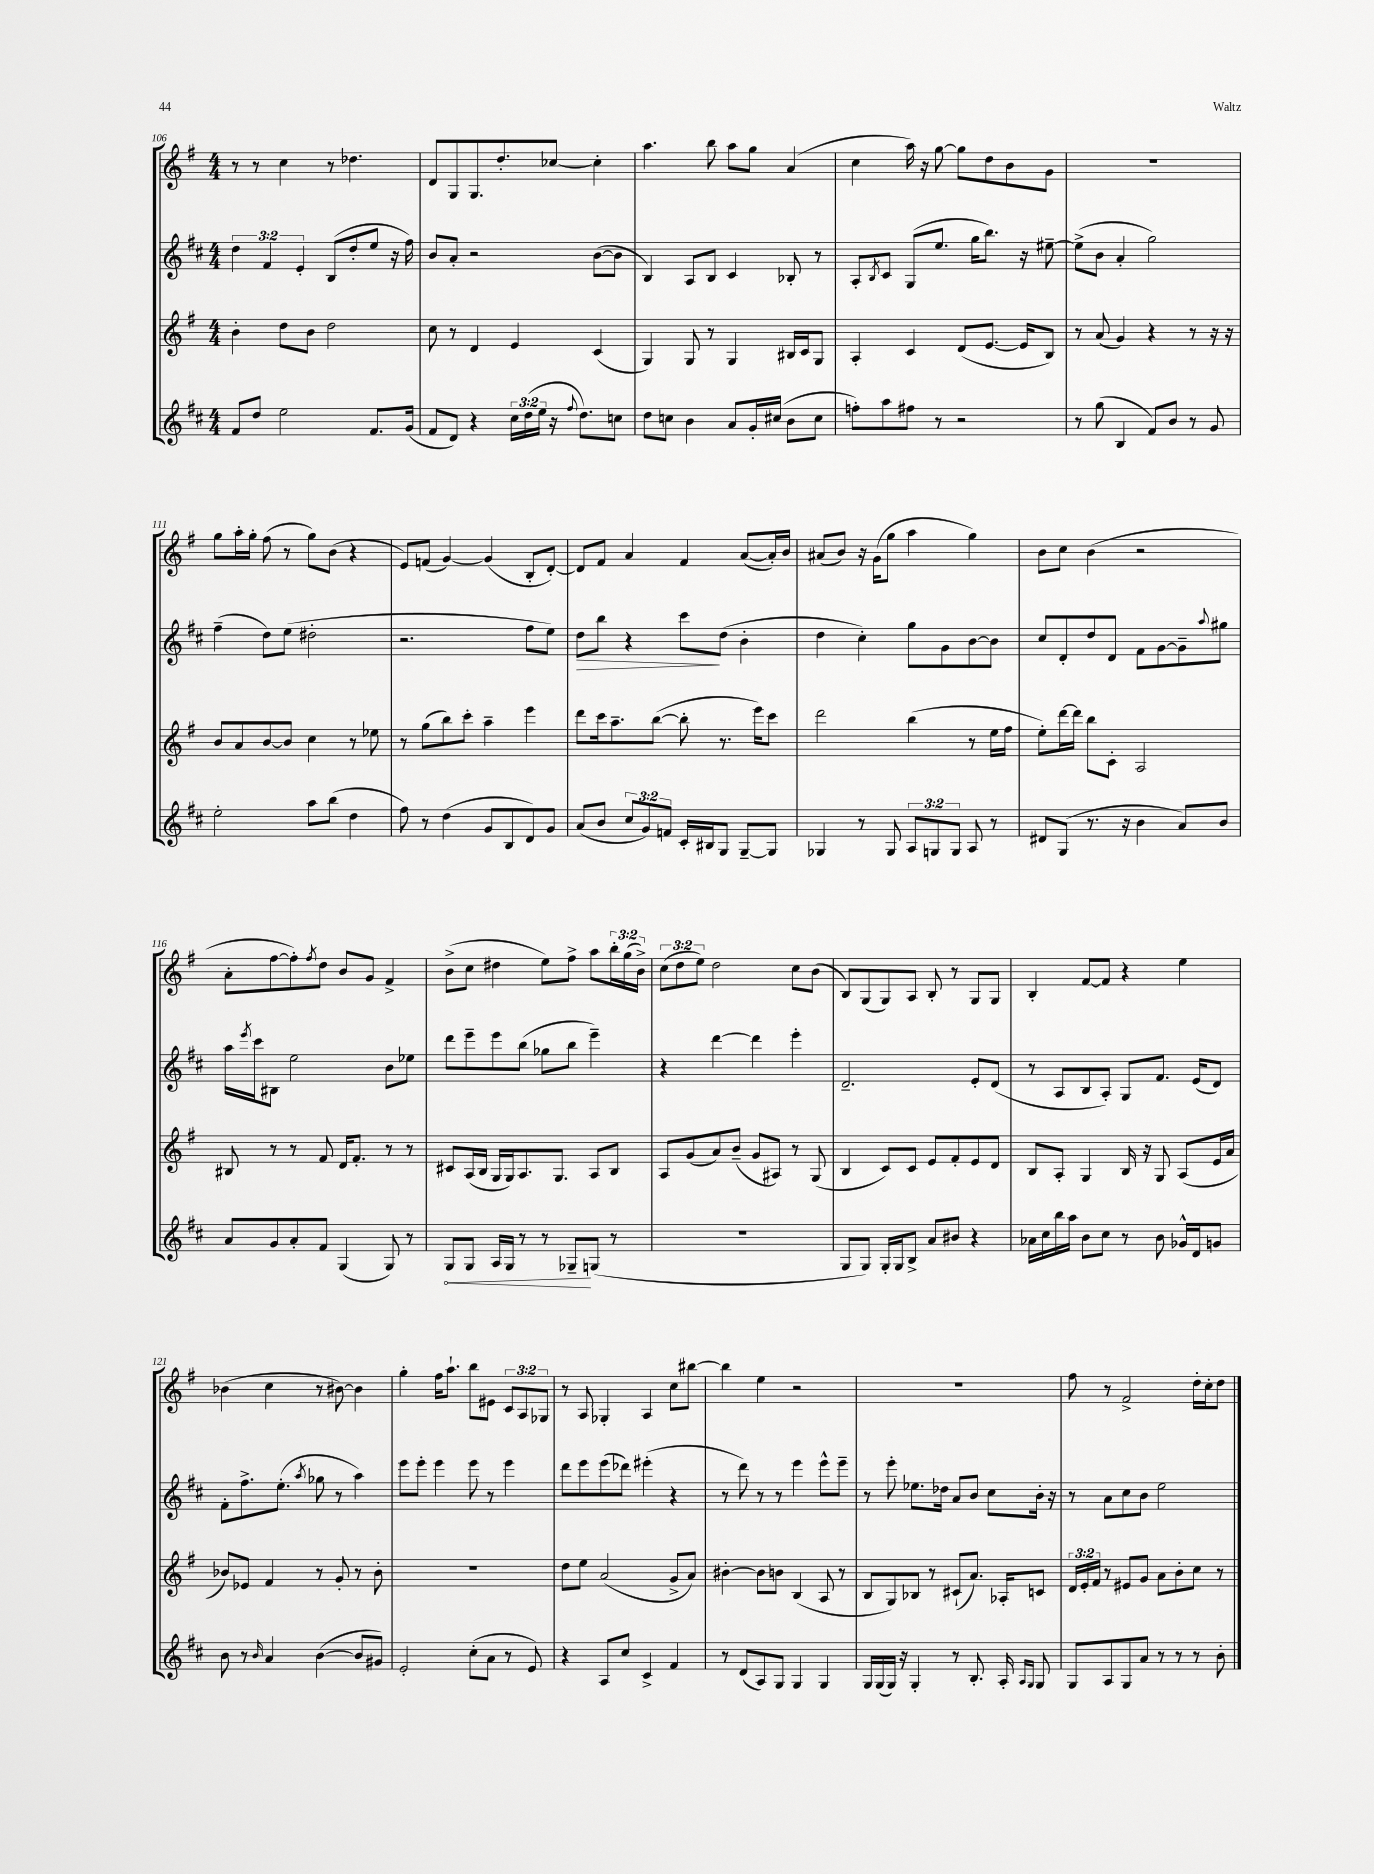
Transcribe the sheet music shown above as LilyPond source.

<<
\new StaffGroup <<
\new Staff = "s0" {
    \clef treble \key g \major \numericTimeSignature \time 4/4 \override Staff.TupletNumber.text = #tuplet-number::calc-fraction-text
    r8 r8 c''4 r8 des''4. |
    d'8 g8 g8. d''8.-. ces''8~ ces''4-. |
    a''4. b''8 a''8 g''8 a'4( |
    c''4 a''16) r16 g''8~ g''8 d''8 b'8 g'8 |
    R1 |
    g''8 a''16-. g''16-. fis''8( r8 g''8) b'8( r4 |
    e'8) f'8( g'4~) g'4( b8-. d'8~-.) |
    d'8 fis'8 a'4 fis'4 a'8~( a'16-.) b'16 |
    ais'8( b'8) r16 g'16( g''8 a''4 g''4) |
    b'8 c''8 b'4( r2 |
    a'8-. fis''8~ fis''8-.) \acciaccatura { fis''8 } d''8 b'8 g'8 fis'4-> |
    b'8->( c''8 dis''4 e''8) fis''8-> a''8 \tuplet 3/2 { b''16-. g''16( b'16->) } |
    \tuplet 3/2 { c''8( d''8 e''8) } d''2 c''8 b'8( |
    b8) g8( g8) a8 b8-. r8 g8 g8 |
    b4-. fis'8~ fis'8 r4 e''4 |
    bes'4( c''4 r8 bis'8~) bis'4 |
    g''4-. fis''16 a''8.-! b''8 eis'8 \tuplet 3/2 { c'8 a8 ges8 } |
    r8 a8 ges4-. a4 c''8 bis''8~ |
    bis''4 e''4 r2 |
    R1 |
    fis''8 r8 fis'2-> d''16-. c''16-. d''8 \bar "|." |
}
\new Staff = "s1" {
    \clef treble \key d \major \numericTimeSignature \time 4/4 \override Staff.TupletNumber.text = #tuplet-number::calc-fraction-text
    \tuplet 3/2 { d''4 fis'4 e'4-. } b8( d''8-. e''8 r16 fis''16) |
    b'8 a'8-. r2 b'8~( b'8 |
    b4) a8 b8 cis'4 bes8-. r8 |
    a8-. \acciaccatura { b8 } cis'8 g8( e''8. g''16 b''8.) r16 eis''8~-- |
    eis''8->( b'8 a'4-. g''2) |
    fis''4--( d''8) e''8( dis''2-. |
    r2. fis''8 e''8) |
    d''8\> b''8 r4 cis'''8\! d''8( b'4-. |
    d''4 cis''4-.) g''8 g'8 b'8~ b'8 |
    cis''8 d'8-. d''8 d'8 fis'8 g'8~ g'8-- \appoggiatura { a''8 } gis''8 |
    a''16 \acciaccatura { e'''8 } cis'''16 bis8 e''2 b'8 ees''8 |
    d'''8 e'''8-- e'''8 b''8( ges''8 b''8 e'''4--) |
    r4 d'''4~ d'''4 e'''4-. |
    d'2.-- e'8-. d'8( |
    r8 a8 b8 a8-.) g8 fis'8. e'16( d'8) |
    fis'8-. fis''8.-> e''8.-.( \acciaccatura { a''8 } ges''8 r8 a''4) |
    e'''8 e'''8-. e'''4 e'''8 r8 e'''4 |
    d'''8 e'''8 e'''8( des'''8) eis'''4-.( r4 |
    r8 d'''8) r8 r8 e'''4 e'''8-^ e'''8-- |
    r8 e'''8-. ees''8. des''16 a'8 b'8 cis''8 b'16-. r16 |
    r8 a'8 cis''8 b'8 e''2 \bar "|." |
}
\new Staff = "s2" {
    \clef treble \key g \major \numericTimeSignature \time 4/4 \override Staff.TupletNumber.text = #tuplet-number::calc-fraction-text
    b'4-. d''8 b'8 d''2 |
    c''8 r8 d'4 e'4 c'4( |
    g4) g8 r8 g4 bis16 c'16 g8 |
    a4-. c'4 d'8( e'8.~ e'16 b8) |
    r8 a'8( g'4) r4 r8 r16 r16 |
    b'8 a'8 b'8~ b'8 c''4 r8 ees''8 |
    r8 g''8( b''8) c'''8-. a''4-- e'''4 |
    d'''8 c'''16 a''8.-- b''8~( b''8-. r8. e'''16) c'''8 |
    d'''2 b''4( r8 e''16 fis''16 |
    e''8-.) d'''16~ d'''16 b''8 c'8-. a2 |
    bis8 r8 r8 fis'8 d'16 fis'8.-. r8 r8 |
    cis'8 a16( b16 g16 g16) a8. g8. a8 b8 |
    a8 g'8( a'8) b'8--( g'8 ais8) r8 g8( |
    b4 c'8) c'8 e'8 fis'8-. e'8 d'8 |
    b8 a8-. g4 b16 r16 g8 a8( e'16 a'16 |
    bes'8) ees'8 fis'4 r8 g'8-. r8 bes'8-. |
    R1 |
    d''8 e''8 a'2( g'8-> a'8) |
    bis'4~-. bis'8 b'8 b4( a8 r8 |
    b8 g8) bes8 r8 cis'8-!( a'8.) aes16-. c'8 |
    \tuplet 3/2 { d'16 e'16-. fis'16 } r8 eis'8 g'8 a'8 b'8-. c''8 r8 \bar "|." |
}
\new Staff = "s3" {
    \clef treble \key d \major \numericTimeSignature \time 4/4 \override Staff.TupletNumber.text = #tuplet-number::calc-fraction-text
    fis'8 d''8 e''2 fis'8. g'16( |
    fis'8 d'8) r4 \tuplet 3/2 { cis''16 d''16( e''16 } r16 \appoggiatura { fis''8 } d''8.) c''8 |
    d''8 c''8 b'4 a'8 g'16-. cis''16( b'8 cis''8 |
    f''8-.) a''8 fis''8 r8 r2 |
    r8 g''8( b4 fis'8) b'8 r8 g'8 |
    e''2-. a''8 b''8( d''4 |
    fis''8) r8 d''4( g'8 b8 d'8) g'8 |
    a'8( b'8 \tuplet 3/2 { cis''8 g'8) f'8 } cis'16-. bis16 g8 g8~-- g8 |
    ges4 r8 ges8 \tuplet 3/2 { a8 g8 g8 } a8 r8 |
    dis'8 g8( r8. r16 b'4 a'8) b'8 |
    a'8 g'8 a'8-. fis'8 g4( g8) r8 |
    \once \override Hairpin.circled-tip = ##t g8\< g8 a16 g16 r8 r8 ges8--\! g8( r8 |
    R1 |
    g8 g8) g16-. g16 b8-> a'8 bis'8 r4 |
    aes'16 cis''16 b''16 a''16 b'8 cis''8 r8 b'8 ges'16-^ d'16 g'8 |
    b'8 r8 \grace { b'16 } a'4 b'4~( b'8 gis'8) |
    e'2-. cis''8-.( a'8 r8 e'8) |
    r4 a8 cis''8 cis'4-> fis'4 |
    r8 d'8( a8) g8 g4 g4 |
    g16 g16( g16) r16 g4-. r8 b8.-. a16-. \grace { a16 g16 } g8 |
    g8 a8 g8 a'8 r8 r8 r8 b'8-. \bar "|." |
}
>>
>>
\layout { \context { \Score currentBarNumber = #106 } }
